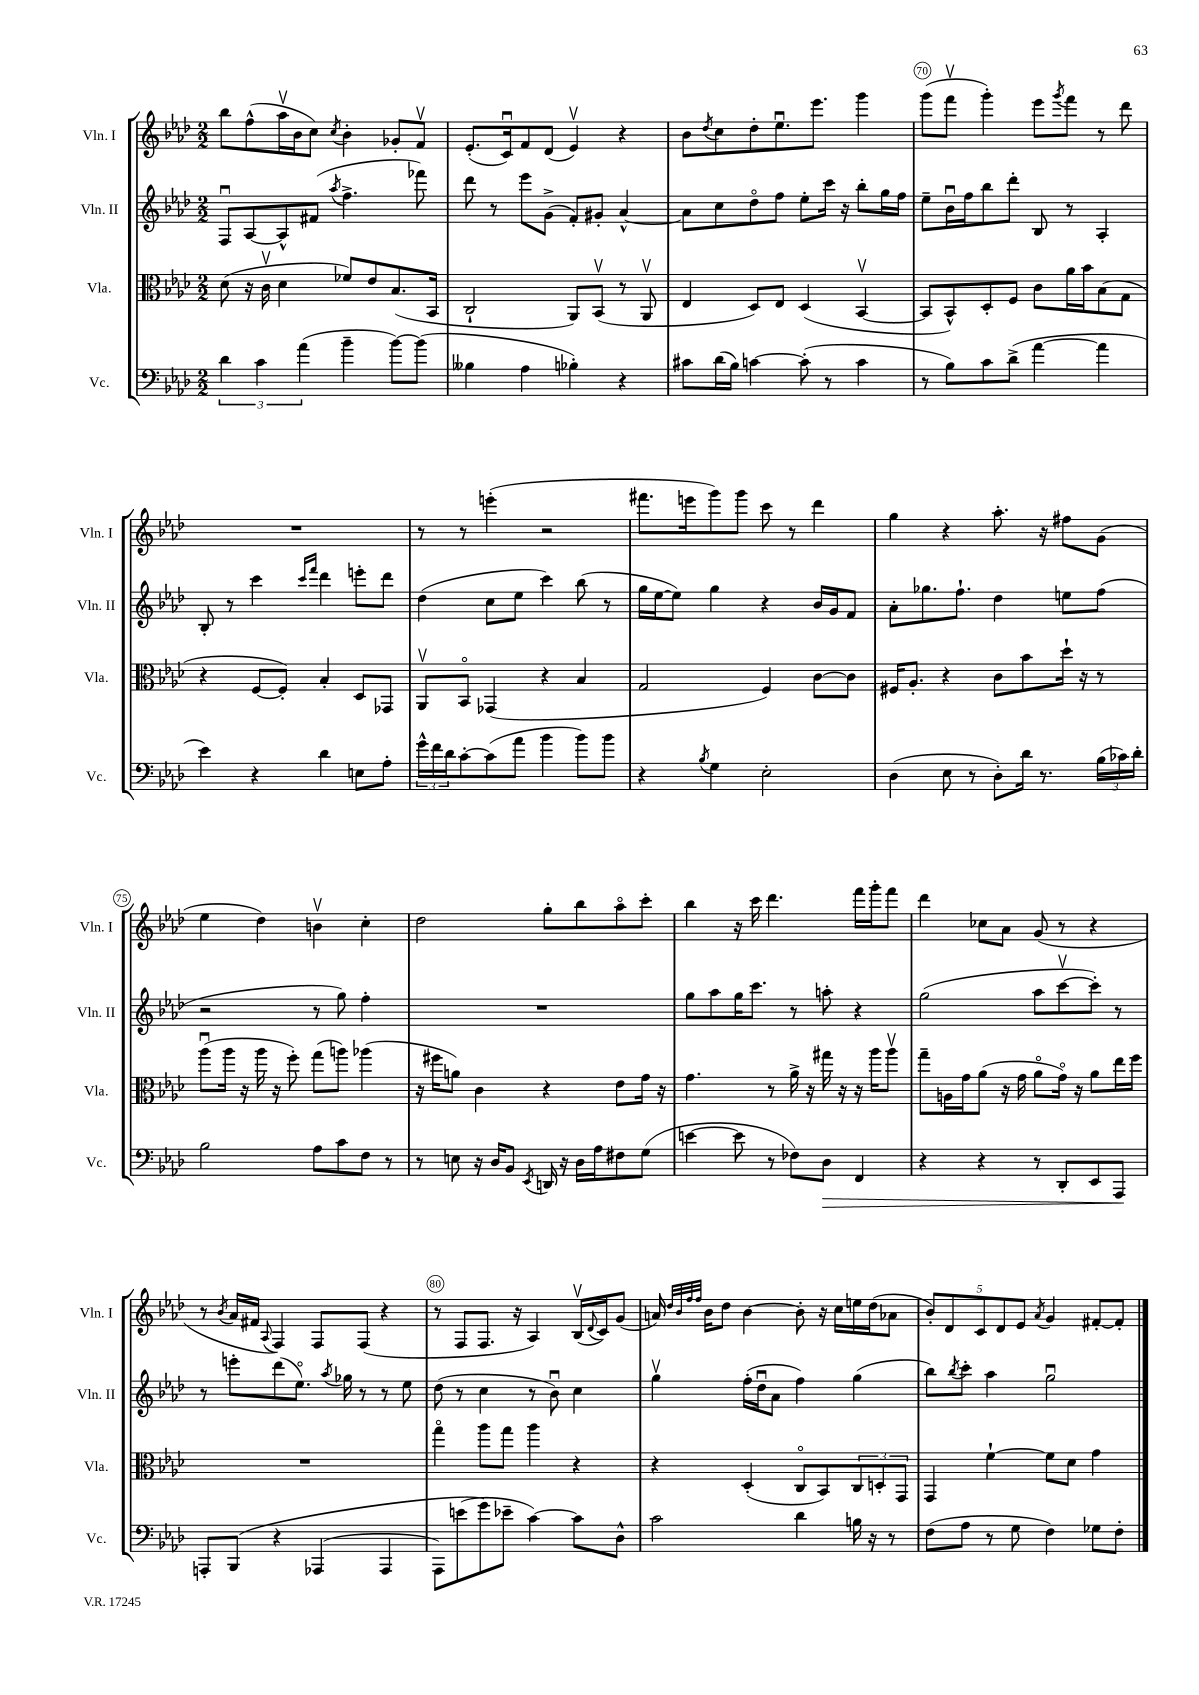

**kern	**dynam	**kern	**kern	**kern
*part4	*part4	*part3	*part2	*part1
*staff4	*staff4	*staff3	*staff2	*staff1
*I"Vc.	*	*I"Vla.	*I"Vln. II	*I"Vln. I
*I'Vc.	*	*I'Vla.	*I'Vln. II	*I'Vln. I
*clefF4	*	*clefC3	*clefG2	*clefG2
*k[b-e-a-d-]	*	*k[b-e-a-d-]	*k[b-e-a-d-]	*k[b-e-a-d-]
*M2/2	*	*M2/2	*M2/2	*M2/2
=67	=67	=67	=67	=67
6d-\	.	(8d-\	8Fu/L	8bb-\L
.	.	16r	[8A-/	(8ff^^\
6c\	.	.	.	.
.	.	16cv\	.	.
.	.	4d-\	8A-^^/]	16aa-v\L
.	.	.	.	16b-\J
(6a-\	.	.	.	.
.	.	.	(8f#X/J	8cc\J)
.	.	.	8qaa-/	8qcc/
4b-~\	.	8f-X/L)	4.ff^\	4b-'\
.	.	8e-/	.	.
[8b-\L)	.	(8.B-/	.	8g-X'/L
(8b-\J]	.	.	8fff-X\)	8fv/J
.	.	16BB-/Jk	.	.
=68	=68	=68	=68	=68
4B--X\	.	2C`/	8ddd-\	(8.e-'/L
.	.	.	8r	.
.	.	.	.	16cu/k)
4A-\	.	.	8eee-\L	8f/
.	.	.	(8g^\J	(8d-/J
4B-X'\)	.	8AA-/L)	8f'/L)	4e-v/)
.	.	(8BB-v/J	8g#X'/J	.
4r	.	8r	[4a-^^/	4r
.	.	8AA-v/	.	.
=69	=69	=69	=69	=69
8c#X\L	.	4E-/	8a-\L]	8b-\L
.	.	.	.	8qdd-/
(16d-\L	.	.	8cc\	8cc\
16B-\JJ)	.	.	.	.
[4cn\	.	8D-/L)	8dd-\	8dd-'\
.	.	8E-/J	8ff\J	8.ee-u\
(8c'\]	.	(4D-/	8ee-'\L	.
.	.	.	.	8.eee-\J
8r	.	.	16ccc\Jk	.
.	.	.	16r	.
4c\	.	[4BB-v/	8bb-'\L	4ggg\
.	.	.	16gg\L	.
.	.	.	16ff\JJ	.
=70	=70	=70	=70	=70
8r	.	8BB-/L]	8ee-~\L	(8ggg\L
8B-\L)	.	8BB-^^/)	16b-u\L	8fffv\J
.	.	.	16ff\J	.
8c\	.	8D-'/	8bb-\	4ggg'\)
(8d-^\J	.	8F/J	8ddd-'\J	.
[4a-\	.	8c\L	8B-/	8eee-\L
.	.	.	.	8qggg/
.	.	16a-\L	8r	8fff\J
.	.	16b-\J	.	.
4a-\]	.	(8B-\	4A-'/	8r
.	.	8G\J	.	8ddd-\
!!LO:LB:g=z
=71	=71	=71	=71	=71
4e-\)	.	4r	8B-'/	1r
.	.	.	8r	.
4r	.	[8F/L	4ccc\	.
.	.	8F'/J])	.	.
.	.	.	16qqccc/LL	.
.	.	.	16qqfff/JJ	.
4d-\	.	4B-'/	4ddd-\	.
8En\L	.	8D-/L	8eeen'\L	.
8A-'\J	.	8GG-X/J	8ddd-\J	.
=72	=72	=72	=72	=72
24g^^\LL	.	8AA-v/L	(4dd-\	8r
24f\	.	.	.	.
24d-\J	.	.	.	.
[8c'\	.	8BB-/J	.	8r
(8c\]	.	(4GG-X/	8cc\L	(4eeen'\
8a-\J	.	.	8ee-\J	.
4b-\	.	4r	4ccc\)	2r
8b-\L)	.	4B-/	(8bb-\	.
8b-\J	.	.	8r	.
=73	=73	=73	=73	=73
4r	.	2G/	16gg\LL	8.fff#X\L
.	.	.	[16ee-\J	.
.	.	.	8ee-\J])	.
.	.	.	.	16eeen\k
8qB-/	.	.	.	.
4G\	.	.	4gg\	8ggg\)
.	.	.	.	8ggg\J
2E-'\	.	4F/)	4r	8ccc\
.	.	.	.	8r
.	.	[8c\L	16b-/LL	4ddd-\
.	.	.	16g/J	.
.	.	8c\J]	8f/J	.
=74	=74	=74	=74	=74
(4D-\	.	16F#X/KL	8a-'\L	4gg\
.	.	8.A-'/J	.	.
.	.	.	8.gg-X\	.
8E-\	.	4r	.	4r
.	.	.	8.ff`\J	.
8r	.	.	.	.
8D-'\L)	.	8c\L	4dd-\	8.aa-'\
16d-\Jk	.	8b-\	.	.
8.r	.	.	.	16r
.	.	16dd-`\Jk	8een\L	8ff#X\L
.	.	16r	.	.
(24B-\LL	.	8r	(8ff\J	(8g\J
24c-X\)	.	.	.	.
24d-'\JJ	.	.	.	.
!!LO:LB:g=z
=75	=75	=75	=75	=75
2B-\	.	(8aa-u\L	2r	4ee-\
.	.	16aa-\Jk	.	.
.	.	16r	.	.
.	.	16aa-\	.	4dd-\)
.	.	16r	.	.
.	.	8ff'\)	.	.
8A-\L	.	(8gg\L	8r	4bnv\
8c\	.	8aan\J)	8gg\)	.
8F\J	.	(4aa-X\	4ff'\	4cc'\
8r	.	.	.	.
=76	=76	=76	=76	=76
8r	.	16r	1r	2dd-\
.	.	16ff#X\KL	.	.
8En\	.	8an\J)	.	.
16r	.	4c\	.	.
16D-/KL	.	.	.	.
8BB-/J	.	.	.	.
8qEE-/	.	.	.	.
16DDn/	.	4r	.	8gg'\L
16r	.	.	.	.
16D-\LL	.	.	.	8bb-\
16A-\J	.	.	.	.
8F#X\	.	8e-\L	.	8aa-\
(8G\J	.	16g\Jk	.	8ccc'\J
.	.	16r	.	.
=77	=77	=77	=77	=77
[4en\	.	4.g\	8gg\L	4bb-\
.	.	.	8aa-\	.
8e\]	.	.	16gg\K	16r
.	.	.	8.ccc\J	16ccc\
8r	.	8r	.	4.ddd-\
8F-X\L)	.	16a-^\	8r	.
.	.	16r	.	.
!	!LO:HP:b	!	!	!
8D-\J	>	16gg#X\	8aan'\	.
.	.	16r	.	.
4FF/	.	16r	4r	16fff\LL
.	.	16aa-\KL	.	16ggg'\J
.	.	8aa-v\J	.	8fff\J
=78	=78	=78	=78	=78
4r	.	8gg~\L	(2gg\	4ddd-\
.	.	16An\L	.	.
.	.	16g\J	.	.
4r	.	(8a-\J	.	8cc-X\L
.	.	16r	.	8a-\J
.	.	16g\	.	.
8r	.	8a-\L	8aa-\L	(8g/
8DD-'/L	.	16g\Jk)	[8cccv\	8r
.	.	16r	.	.
8EE-/	.	8a-\L	8ccc'\J])	4r
8AAA-/J	.	16ee-\L	8r	.
.	.	16ff\JJ	.	.
.	]	.	.	.
!!LO:LB:g=z
=79	=79	=79	=79	=79
8AAAn'/L	.	1r	8r	8r
.	.	.	.	8qb-/
(8BBB-/J	.	.	8eeen'\L	16a-/LL
.	.	.	.	16f#X/JJ
.	.	.	.	8qqA-/
4r	.	.	(8ddd-\	4F/)
.	.	.	8.ee-\J)	.
(4AAA-X/	.	.	.	8F/L
.	.	.	8qaa-/	.
.	.	.	16gg-X\	.
.	.	.	8r	(8F/J
4AAA-/	.	.	8r	4r
.	.	.	8ee-\	.
=80	=80	=80	=80	=80
8AAA-\L)	.	4gg\	(8dd-\	8r
(8en\	.	.	8r	8F/L
8g\)	.	8aa-\L	4cc\	8.F/J
8e-X~\J	.	8gg\J	.	.
.	.	.	.	16r
[4c\)	.	4aa-\	8r	4A-/)
.	.	.	8b-u\)	.
8c\L]	.	4r	4cc\	(16B-v/LL
.	.	.	.	8qqd-/
.	.	.	.	16c/J)
8D-^^\J	.	.	.	(8g/J
=81	=81	=81	=81	=81
2c\	.	4r	4ggv\	16an/)
.	.	.	.	32qqdd-/LLL
.	.	.	.	32qqb-/
.	.	.	.	32qqff/
.	.	.	.	32qqff/JJJ
.	.	.	.	16b-\KL
.	.	.	.	8dd-\J
.	.	(4D-'/	(16ff'\LL	[4b-\
.	.	.	16dd-u\J	.
.	.	.	8a-\J	.
4d-\	.	8C/L	4ff\)	8b-'\]
.	.	8BB-/)	.	16r
.	.	.	.	16cc\LL
16Bn\	.	12C/	(4gg\	16een\
16r	.	.	.	(16dd-\J
.	.	12Dn'/	.	.
8r	.	.	.	8a-X\J
.	.	12GG/J	.	.
=82	=82	=82	=82	=82
(8F\L	.	4GG/	8bb-\L)	10b-'/L)
.	.	.	.	10d-/
.	.	.	8qbb-/	.
8A-\J	.	.	8ccc'\J	.
.	.	.	.	10c/
8r	.	[4f`\	4aa-\	.
.	.	.	.	10d-/
8G\	.	.	.	.
.	.	.	.	10e-/J
.	.	.	.	8qa-/
4F\)	.	8f\L]	2ggu\	4g/
.	.	8d-\J	.	.
8G-X\L	.	4g\	.	[8f#X'/L
8F'\J	.	.	.	8f#'/J]
==	==	==	==	==
*-	*-	*-	*-	*-
